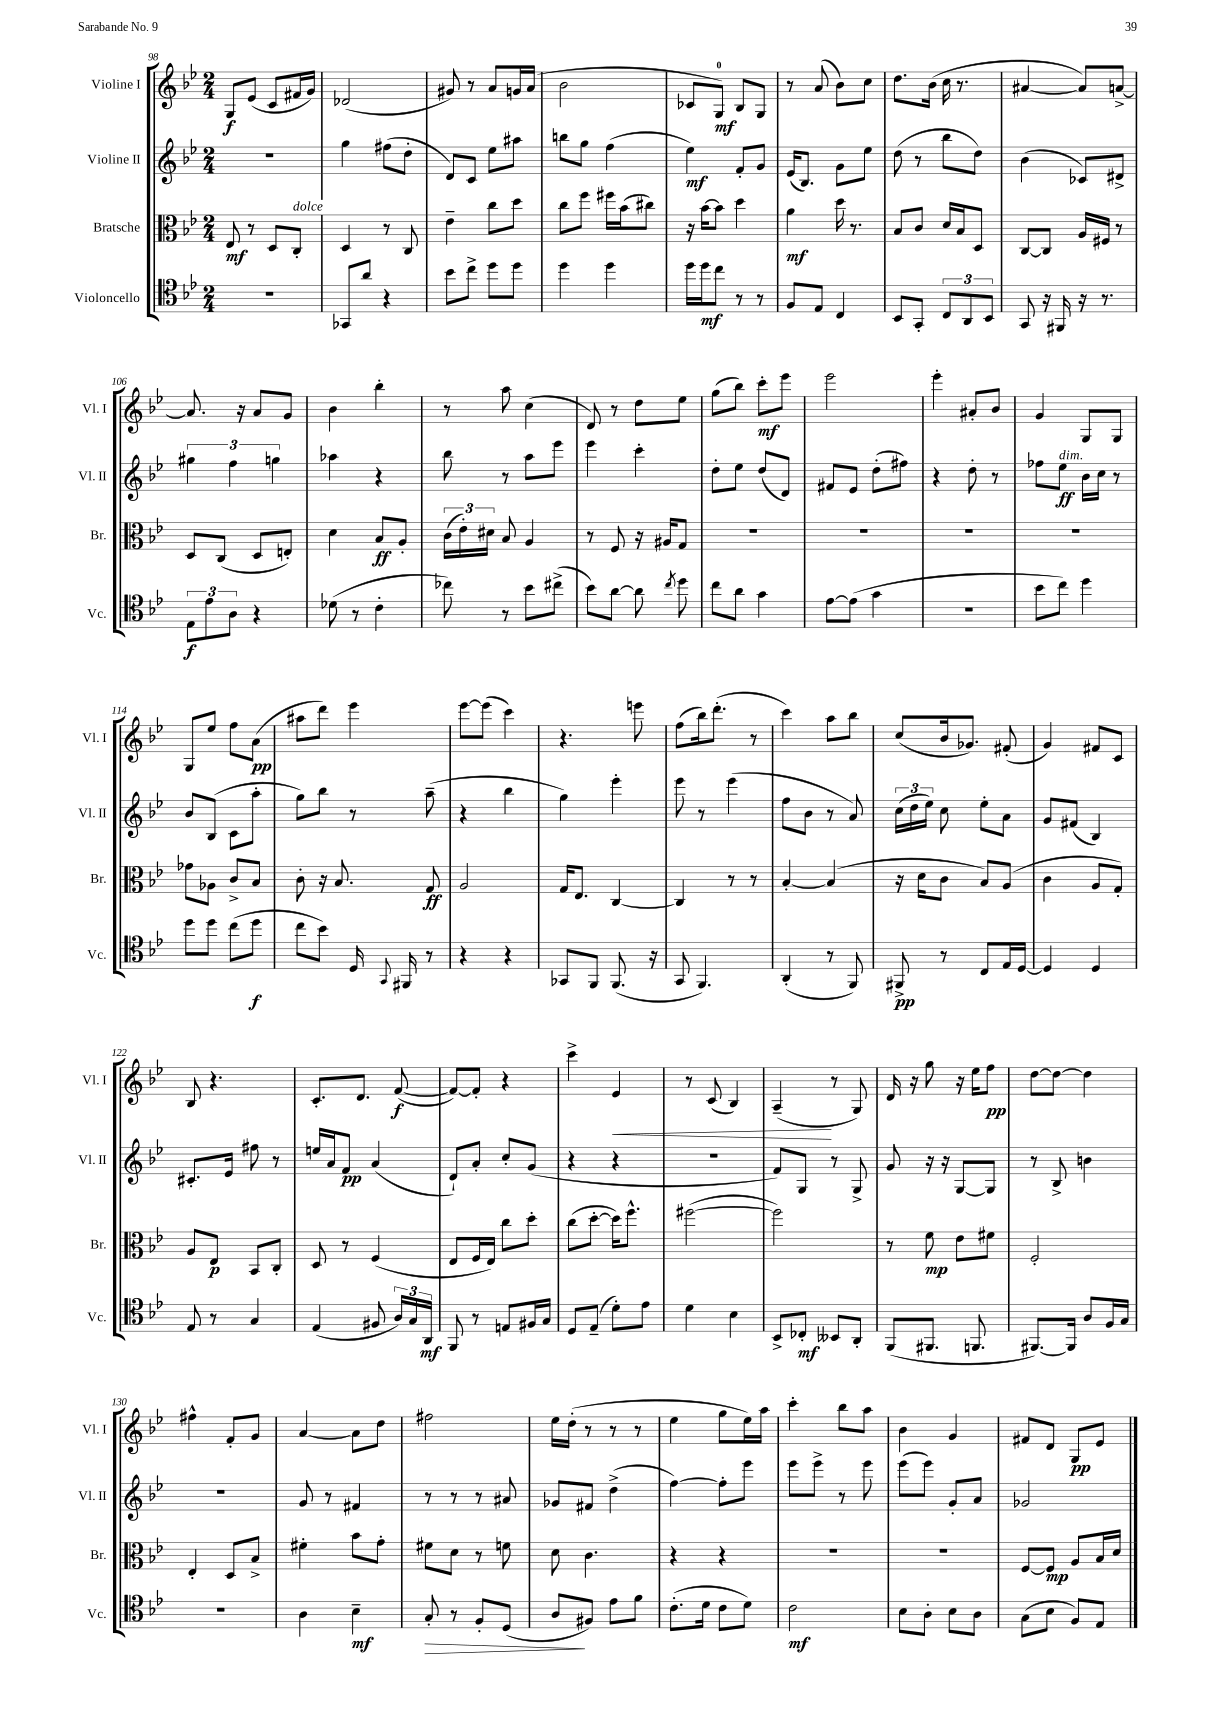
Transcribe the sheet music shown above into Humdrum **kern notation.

**kern	**kern	**kern	**kern
*staff4	*staff3	*staff2	*staff1
*clefC4	*clefC3	*clefG2	*clefG2
*k[b-e-]	*k[b-e-]	*k[b-e-]	*k[b-e-]
*M2/4	*M2/4	*M2/4	*M2/4
2r	8E-	2r	8G
.	8r	.	(8e-
.	8D	.	8c
.	8C'	.	16f#
.	.	.	16g)
=	=	=	=
8GG-	4D	4gg	(2d-
8a	.	.	.
4r	8r	(8ff#	.
.	8C	8dd'	.
=	=	=	=
8b-	4e-~	8d)	8g#)
8cc^	.	8c	8r
8dd	8cc	8ee-	8a
8dd	8dd	8aa#	16g
.	.	.	(16a
=	=	=	=
4dd	8cc	8bb	2b-
.	8ff	8gg	.
4dd	16ff#	(4ff	.
.	(16b-	.	.
.	8cc#)	.	.
=	=	=	=
16dd	16r	4ee-)	8c-
16dd	[16b-	.	.
8cc	8b-]	.	8G)
8r	4dd	8f'	8B-
8r	.	8g	8G
=	=	=	=
8F	4a	(16e-	8r
.	.	8.B-)	.
8E-	.	.	(8a
4C	16dd	8g	8b-)
.	8.r	.	.
.	.	8ee-	8cc
=	=	=	=
8BB-	8B-	(8dd	8.dd
8GG'	8c	8r	.
.	.	.	(16b-
12C	16d	8bb-	16cc
.	16B-	.	8.r
12AA	.	.	.
.	8D	8dd)	.
12BB-	.	.	.
=	=	=	=
8GG	[8C	(4b-	[4a#
16r	8C]	.	.
16FF#	.	.	.
16r	16A	8c-)	8a#])
8.r	16F#	.	.
.	8r	8d#^	[8a^
=	=	=	=
12E-	8D	6gg#	8.a]
12e-	.	.	.
.	(8C	.	.
12A	.	6ff	.
.	.	.	16r
4r	8D	.	8a
.	.	6gg	.
.	8E')	.	8g
=	=	=	=
(8d-	4d	4aa-	4b-
8r	.	.	.
4c'	8B-	4r	4bb-'
.	8A'	.	.
=	=	=	=
8cc-)	(24c	8bb-	8r
.	24e-')	.	.
.	24d#	.	.
8r	8B-	8r	8aa
8b-	4A	8aa	(4cc
(8cc#^	.	8eee-	.
=	=	=	=
8b-)	8r	4eee-	8d)
[8a	8F	.	8r
8a]	16r	4ccc'	8dd
.	16A#	.	.
8qcc	.	.	.
8dd	8G	.	8ee-
=	=	=	=
8cc	2r	8dd'	(8gg
8a	.	8ee-	8bb-)
4g	.	(8dd	8ccc'
.	.	8d)	8eee-
=	=	=	=
[8e-	2r	8f#	2eee-
(8e-]	.	8e-	.
4g	.	(8dd'	.
.	.	8ff#)	.
=	=	=	=
2r	2r	4r	4eee-'
.	.	8dd'	8a#'
.	.	8r	8b-
=	=	=	=
8b-	2r	8ff-	4g
8cc)	.	8ee-	.
4dd	.	16b-	8G
.	.	16cc	.
.	.	8r	8G
=	=	=	=
8dd	8g-	8b-	8G
8dd	8A-	(8B-	8ee-
(8cc	8c^	8c	8ff
8dd	8B-	8aa'	(8a
=	=	=	=
8cc	8c'	8gg)	8aa#
8b-)	16r	8bb-	8ddd)
.	8.B-	.	.
16D	.	8r	4eee-
8qqGG	.	.	.
16FF#	.	.	.
8r	8G	(8aa~	.
=	=	=	=
4r	2A	4r	[8eee-
.	.	.	(8eee-]
4r	.	4bb-	4ccc)
=	=	=	=
8GG-	16G	4gg)	4.r
.	8.E-	.	.
8FF	.	.	.
(8.FF	[4C	4eee-'	.
.	.	.	8eee
16r	.	.	.
=	=	=	=
8GG	4C]	8eee-	(8ff
4.FF)	.	8r	16bb-)
.	.	.	(8.ddd'
.	8r	(4eee-	.
.	8r	.	8r
=	=	=	=
(4AA'	[4B-'	8ff	4ccc)
.	.	8b-	.
8r	(4B-]	8r	8aa
8FF)	.	8a)	8bb-
=	=	=	=
8FF#^	16r	(24cc	(8cc
.	.	24dd	.
.	16d	.	.
.	.	24ee-)	.
8r	8c	8cc	16b-
.	.	.	8.g-)
8C	8B-)	8ee-'	.
16E-	(8A	8a	(8f#'
[16D	.	.	.
=	=	=	=
4D]	4c	8g	4g)
.	.	(8f#	.
4D	8A	4B-)	8f#
.	8G')	.	8c
=	=	=	=
8E-	8A	8.c#'	8B-
8r	8E-	.	4.r
.	.	16e-	.
4G	8BB-	8ff#	.
.	8C'	8r	.
=	=	=	=
(4E-	8D	16ee	8.c'
.	.	16a	.
.	8r	8f	.
.	.	.	8.d
8F#	(4F	(4a	.
24A)	.	.	([8f
24G	.	.	.
24AA	.	.	.
=	=	=	=
8FF	8E-	8d`)	8f_)
8r	16F	8a'	8f']
.	16E-)	.	.
8E	8cc	8cc'	4r
16F#	8dd'	(8g	.
16G	.	.	.
=	=	=	=
8D	(8cc	4r	4ccc^
(8E-~	[8dd'	.	.
8d')	16dd])	4r	4e-
.	8.ff^^	.	.
8e-	.	.	.
=	=	=	=
4d	([2ff#	2r	8r
.	.	.	(8c
4B-	.	.	4B-)
=	=	=	=
8BB-^	2ff#])	8f)	(4A~
8C-'	.	8G	.
8BB--	.	8r	8r
8AA'	.	8G^	8G)
=	=	=	=
(8FF	8r	8g	16d
.	.	.	16r
8.FF#	8f	16r	8gg
.	.	16r	.
.	8e-	[8G	16r
8.FF	.	.	16ee-
.	8f#	8G]	8ff
=	=	=	=
[8.FF#)	2F'	8r	[8dd
.	.	8B-^	8dd_
16FF#]	.	.	.
8A	.	4b	4dd]
16F	.	.	.
16G	.	.	.
=	=	=	=
2r	4E-'	2r	4ff#^^
.	8D	.	8f'
.	8B-^	.	8g
=	=	=	=
4A	4f#'	8g	[4a
.	.	8r	.
4B-~	8b-	4f#	8a]
.	8g'	.	8dd
=	=	=	=
8G'	8f#	8r	2ff#
8r	8d	8r	.
8F'	8r	8r	.
(8D	8f	8a#	.
=	=	=	=
8A	8d	8g-	16ee-
.	.	.	(16dd'
8F#)	4.c	8f#	8r
8e-	.	(4dd^	8r
8f	.	.	8r
=	=	=	=
(8.c'	4r	[4ff)	4ee-
16d	.	.	.
8c	4r	8ff']	8gg
8d)	.	8eee-	16ee-)
.	.	.	16aa
=	=	=	=
2c	2r	8eee-	4ccc'
.	.	8eee-^	.
.	.	8r	8bb-
.	.	8eee-	8aa
=	=	=	=
8B-	2r	(8eee-	4b-
8A'	.	8eee-)	.
8B-	.	8g'	4g
8A	.	8a	.
=	=	=	=
(8G	[8F	2g-	8f#
8B-	8F]	.	8d
8F)	8A	.	8G
8E-	16B-	.	8e-
.	16d	.	.
==	==	==	==
*-	*-	*-	*-
